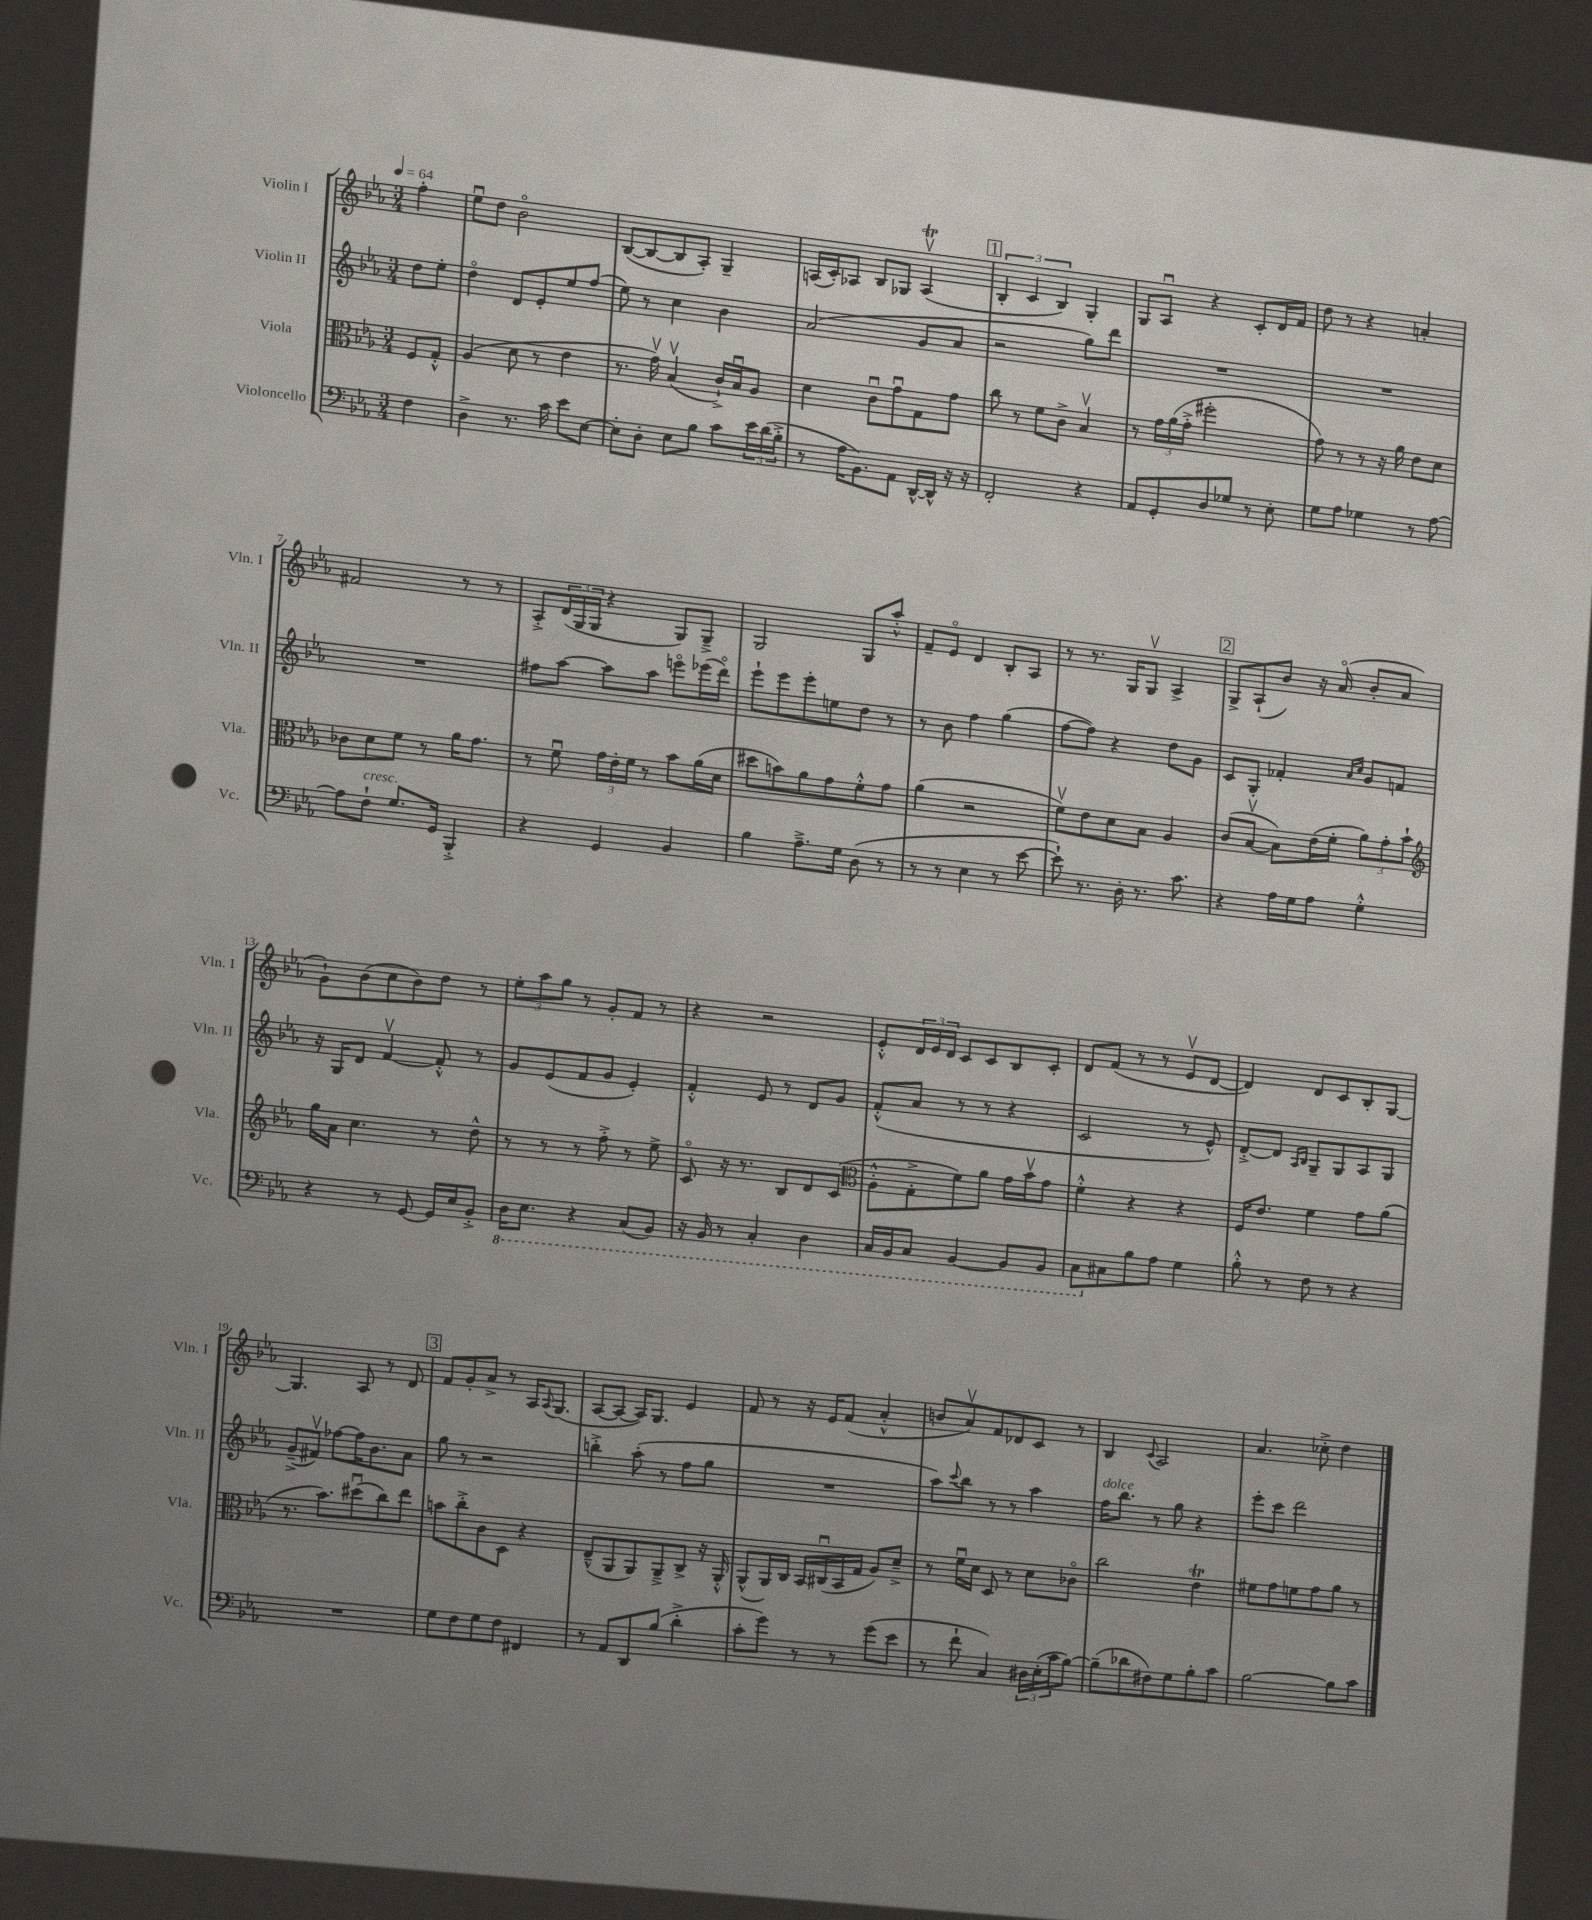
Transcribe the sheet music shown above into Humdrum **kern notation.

**kern	**kern	**kern	**kern
*part4	*part3	*part2	*part1
*staff4	*staff3	*staff2	*staff1
*I"Violoncello	*I"Viola	*I"Violin II	*I"Violin I
*I'Vc.	*I'Vla.	*I'Vln. II	*I'Vln. I
*clefF4	*clefC3	*clefG2	*clefG2
*k[b-e-a-]	*k[b-e-a-]	*k[b-e-a-]	*k[b-e-a-]
*M3/4	*M3/4	*M3/4	*M3/4
*MM64	*MM64	*MM64	*MM64
=	=	=	=
4F\	8F/L	8dd\L	4ff'\
.	8G'^^/J	8ee-'\J	.
=1	=1	=1	=1
4D^\	(4A-/	4dd\	8ee-u\L
.	.	.	8dd\J
8.r	8d\	8d/L	2b-\
.	8r	8e-'/	.
16c\	.	.	.
8e-\L	4e-\	8ee-/	.
[8E-\J	.	(8ff/J	.
=2	=2	=2	=2
8E-'\L]	8.r	8ee-\)	([8B-/L
8D'\J	.	8r	8B-/_
.	16gv\)	.	.
8E-\L	(4B-v/	4cc\	8B-/]
8B-\J	.	.	8A-'/J)
8c\L	16c`^/LL)	4b-\	4G~/
.	16B-u/J	.	.
24e-\L	8A-/J	.	.
(24d\	.	.	.
24B-'^\JJ	.	.	.
=3	=3	=3	=3
8r	4d\	(2a-/	(16An/LL
.	.	.	16c'/J)
16A-\KL	.	.	8A-X/J
8.BB-\)	.	.	.
.	8cu\L	.	8B-/L
8AA-\J	8gu\	.	8G-X/J
[16DD^^/LL	8G\	8g/L	(4A-Tv/
16DD^^/JJ]	.	.	.
16r	8g\J	8a-/J	.
16r	.	.	.
!!LO:REH:place=s1:t=1
=4	=4	=4	=4
2FF'/	8cc\	2r	6B-'/
.	8r	.	.
.	.	.	6c/
.	8f\L	.	.
.	.	.	6B-/)
.	8c^\J	.	.
4r	4B-v/	8gg\L)	4G'/
.	.	8ddd\J	.
=5	=5	=5	=5
8AA-/L	8r	2.r	8G/L
8GG'/	24g\LL	.	8A-u/J
.	(24a-\	.	.
.	24g'^\JJ	.	.
8D/	2ff#X'\	.	4r
8G-X/J	.	.	.
8r	.	.	8c'/L
8E-'\	.	.	16d/L
.	.	.	16f/JJ
=6	=6	=6	=6
8G\L	8g\)	2.r	8dd\
8A-\J	8r	.	8r
4G-X\	8r	.	4r
.	16r	.	.
.	16a-\	.	.
8r	8e-\L	.	4an'/
[8A-\	8d\J	.	.
!!LO:LB:g=z
=7	=7	=7	=7
8A-\L]	8c-X\L	2.r	2f#X/
!LO:TX:a:i:t=cresc.	!	!	!
8F`\J	8d\	.	.
8.G/L	8f\J	.	.
.	8r	.	.
16GG/Jk	.	.	.
4BBB-'^/	16a-\KL	.	8r
.	8.g\J	.	.
.	.	.	8r
=8	=8	=8	=8
4r	8r	8ff#X\L	8A-'^/L
.	8fu\	[8aa-\J	(24d/L
.	.	.	24G/
.	.	.	24G/JJ
4GG/	24g\LL	8aa-\L]	4r
.	24e-'\	.	.
.	24f\JJ	.	.
.	8r	8aa-\J	.
4BB-/	8b-\L	8eeen\L	8G/L)
.	(16a-\L	(16eee-X\L	8G~^/J
.	16d\JJ	16ddd\JJ)	.
=9	=9	=9	=9
4B-\	8dd#X\L	8eee-`\L	2G/
.	8bn\)	8eee-\	.
8.A-~^\L	8a-\	8eee-'\	.
.	8g\	8een\	.
16G\Jk	.	.	.
(8D\	8f'^^\	8dd\J	8G/L
8r	8g\J	8r	8aa-'^^/J
=10	=10	=10	=10
8r	(4a-\	8r	8f~/L
8r	.	8b-\	8e-/J
4E-\	2r	4ff\	4d/
8r	.	(4gg\	8B-'/L
[8e-\	.	.	8A-/J
=11	=11	=11	=11
8e-`\])	8fv\L)	[8ff\L	8r
8.r	8e-\	8ff\J])	8.r
.	8d\	4r	.
16D'\	.	.	16G/KL
8.r	8B-\J	.	8Gv/J
.	4A-/	8dd\L	4A-^/
8.c\	.	.	.
.	.	8g\J	.
!!LO:REH:place=s1:t=2
=12	=12	=12	=12
4r	(8c/L	8c/L	8G^/L
.	[8B-v/J	8G'/J	(8A-`/
16A-\LL	8B-\L])	4f-X'/	8b-/J)
16G\J	.	.	.
8A-\J	(16e-\L	.	16r
.	16f'\JJ	.	(16a-/
.	.	16qqa-/LL	.
.	.	16qqcc/JJ	.
4G'^^\	12a-\L)	8g/L	8b-'/L
.	12g'\	.	.
.	.	8fn/J	8a-/J
.	12b-`\J	.	.
!!LO:LB:g=z
=13	=13	=13	=13
*	*clefG2	*	*
4r	16gg\LL	16r	8g`\L)
.	16a-\JJ	16G/KL	.
.	4.cc\	8d/J	(8b-\
8r	.	[4fv/	8cc\
[8GG/	.	.	8b-\)
16GG/LL]	8r	8f'^^/]	8dd\J
16E-/J	.	.	.
8BB-'^/J	8dd^^\	8r	8r
=14	=14	=14	=14
*8ba	*	*	*
16DD\KL	8r	8g/L	12ee-'\L
8.EE-\J	.	.	.
.	.	.	12aa-\
.	8r	(8e-/	.
.	.	.	12gg\J
4r	8r	8f/	8r
.	8ff'^\	8g/J	8g'/L
(8CC/L	8r	4e-'/)	8f/J
8BBB-/J)	8ee-^\	.	8r
=15	=15	=15	=15
16r	8c/	4f'^^/	4r
16BBB-/	.	.	.
8r	16r	.	.
.	8.r	.	.
4CC'/	.	8e-/	2r
.	8B-/L	8r	.
4DD\	8d/	8d/L	.
.	(8c/J	8g/J	.
=16	=16	=16	=16
*	*clefC3	*	*
16CC/LL	8A-'^^\L	(8f'^^/L	8e-'^^/L
16BBB-/J	.	.	.
8CC/J	8G'^\	8a-/J	24d/L
.	.	.	24e-/
.	.	.	24d/JJ
[4BBB-/	8f\)	8r	8c/L
.	8a-\J	8r	8c/
8BBB-/L]	16g\LL	4r	8B-/
.	16b-v\J	.	.
8BBB-/J	8g\J	.	8c'/J
=17	=17	=17	=17
8CC\L	4f'^^\	2c/	8d/L
*X8ba	*	*	*
8C#X\	.	.	(8f/J
8B-\	4r	.	8r
8A-\J	.	.	8r
4G\	4r	8r	8e-v/L
.	.	8e-^^/)	[8d/J
=18	=18	=18	=18
8B-'^^\	16F/KL	[8d'^/L	4d/])
.	8.e-/J	.	.
8r	.	8d/J]	.
.	.	16qqA-/LL	.
.	.	16qqB-/JJ	.
8F\	4f\	8G~/L	8d/L
8r	.	8G/	8c/
4r	8g\L	8A-/	8B-'/
.	(8a-\J	8G/J	[8G/J
!!LO:LB:g=z
=19	=19	=19	=19
2.r	8.r	(8g~^/L	4.G/]
.	.	8f#Xv/J)	.
.	8.b-\L)	.	.
.	.	[8ff-X\L	.
.	(8dd#Xu\	16ff-\K]	8A-/
.	.	8.b-\	.
.	8cc\)	.	8r
.	8ee-\J	8a-\J	8d/
!!LO:REH:place=s1:t=3
=20	=20	=20	=20
8G\L	8bn\L	8gg\	8f/L
8F\	8cc'^\	8r	8g'/
8G\	8c\	2r	8a-^/J
8F\J	8D\J	.	8r
4FF#X/	4r	.	16A-/KL
.	.	.	8qqA-/
.	.	.	(8.G/J
=21	=21	=21	=21
8r	(8E-~^^/L	4bbn'^\	[8A-/L
8AA-/L	8AA-/	.	8A-/J_
8DD/	8AA-/)	(8aa-'\	16A-/KL])
.	.	.	8.G/J
(8B-/J	8AA-~^/	8r	.
4d'^\	8C^/J	8ff\L	4e-/
.	16r	8gg\J	.
.	16AA-'^^/	.	.
=22	=22	=22	=22
8c'\L	(8AA-^^/L	2.r	8f/
8g\J)	16AA-/L)	.	8r
.	16C/JJ	.	.
8r	16BB-/LL	.	16r
.	(16C#Xu/	.	16e-/KL
8r	16BB-/	.	(8f/J
.	16G/JJ	.	.
(8g\L	8A-/L)	.	4a-'^^/
8e-\J	8d~^/J	.	.
=23	=23	=23	=23
8r	8r	8aa-\L)	8bn/L
.	.	8qqccc/	.
8f`\	16fu\LL	8bb-\J	8a-v/)
.	16d\JJ	.	.
4C/)	8D/	8r	8f/
.	8r	8r	8d-X/
24D#X\LL	8d\L	4aa-\	8c/J
(24E-'\	.	.	.
24c\J	.	.	.
[8B-\J)	8c-X\J	.	8r
=24	=24	=24	=24
!	!	!LO:TX:a:i:t=dolce	!
(8B-~\L]	2cc\	16ff\KL	4B-/
.	.	8.bb-\J	.
8d-X\	.	.	.
.	.	.	8qqc/
8F#X\)	.	8r	2A-/
8G\	.	8gg\	.
8B-'\	4e-T\	4r	.
8c\J	.	.	.
=25	=25	=25	=25
[2B-\	8f#X\L	8eee-'\L	4.a-/
.	8g\	8ccc\J	.
.	8fn\	2ddd\	.
.	8g\	.	8cc-X'^\
8B-\L]	8a-\J	.	4dd\
8c\J	8r	.	.
==	==	==	==
*-	*-	*-	*-
